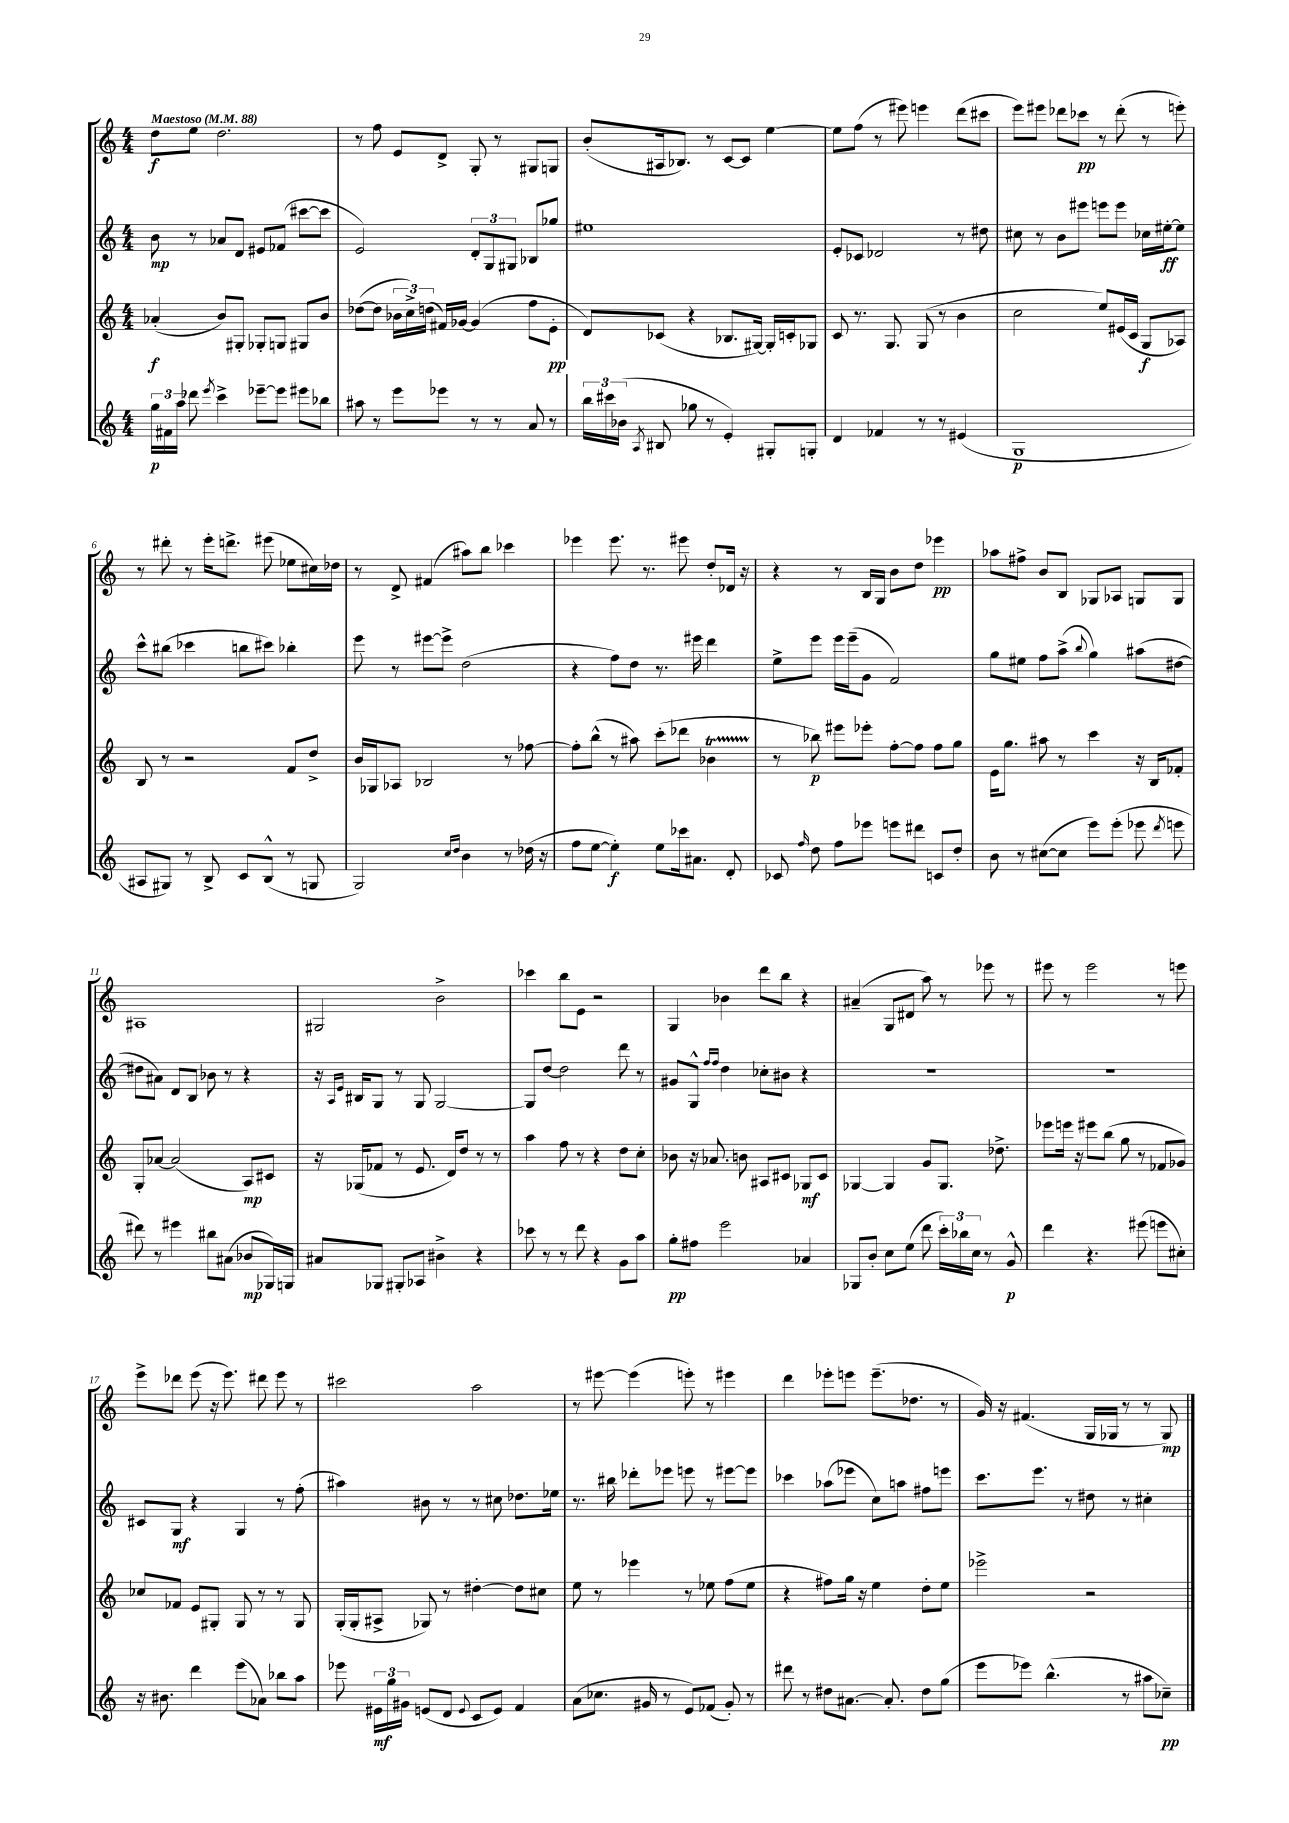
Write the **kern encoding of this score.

**kern	**dynam	**kern	**dynam	**kern	**dynam	**kern	**dynam
*part4	*part4	*part3	*part3	*part2	*part2	*part1	*part1
*staff4	*staff4	*staff3	*staff3	*staff2	*staff2	*staff1	*staff1
*clefG2	*	*clefG2	*	*clefG2	*	*clefG2	*
*k[]	*	*k[]	*	*k[]	*	*k[]	*
*M4/4	*	*M4/4	*	*M4/4	*	*M4/4	*
*MM88	*	*MM88	*	*MM88	*	*MM88	*
=1	=1	=1	=1	=1	=1	=1	=1
!	!	!	!	!	!	!LO:TX:a:B:t=Maestoso	!
24gg\LL	p	(4a-X'/	f	8b\	mp	8dd\L	f
24f#X\	.	.	.	.	.	.	.
24aa\JJ	.	.	.	.	.	.	.
8ddd-X\	.	.	.	8r	.	8ee\J	.
8qeee/	.	.	.	.	.	.	.
4ccc^\	.	8b/L)	.	8a-X/L	.	2.dd\	.
.	.	8G#X'/J	.	8d/J	.	.	.
[8eee-X~\L	.	8G-X'/L	.	8e#X/L	.	.	.
8eee-\J]	.	8Gn/J	.	(8f-X/J	.	.	.
8eee#X\L	.	8G#X/L	.	[8ccc#X\L	.	.	.
8bb-X\J	.	8b/J	.	8ccc#\J]	.	.	.
=2	=2	=2	=2	=2	=2	=2	=2
8aa#X\	.	([8dd-X\L	.	2e/)	.	8r	.
8r	.	8dd-\J]	.	.	.	8ff\	.
8eee\L	.	24b-X\LL	.	.	.	8e/L	.
.	.	24cc^\)	.	.	.	.	.
.	.	(24ddn\JJ	.	.	.	.	.
8eee-X\J	.	16f#X/LL)	.	.	.	8d^/J	.
.	.	[16g-X/JJ	.	.	.	.	.
8r	.	(4g-/]	.	12d'/L	.	8G'/	.
.	.	.	.	12G/	.	.	.
8r	.	.	.	.	.	8r	.
.	.	.	.	12G#X/J	.	.	.
8a/	.	8ff\L	.	8B-X/L	.	8G#X/L	.
8r	.	8e'\J	pp	8gg-X/J	.	8Gn/J	.
=3	=3	=3	=3	=3	=3	=3	=3
24bb\LL	.	8d/L)	.	1ee#X	.	(8b'/L	.
24ccc#X\	.	.	.	.	.	.	.
(24b-X\JJ	.	.	.	.	.	.	.
8qA/	.	.	.	.	.	.	.
8B#X/	.	(8c-X/J	.	.	.	16A#X/k	.
.	.	.	.	.	.	8.B-X/J)	.
8gg-X\	.	4r	.	.	.	.	.
8r	.	.	.	.	.	8r	.
4e'/)	.	8.B-X/L	.	.	.	[8c/L	.
.	.	.	.	.	.	8c/J]	.
.	.	[16G#X/Jk)	.	.	.	.	.
8G#X'/L	.	16G#'/LL]	.	.	.	[4ee\	.
.	.	16cn'/J	.	.	.	.	.
8Gn'/J	.	8G-X/J	.	.	.	.	.
=4	=4	=4	=4	=4	=4	=4	=4
4d/	.	8c/	.	8e'/L	.	8ee\L]	.
.	.	8.r	.	8c-X/J	.	(8ff\J	.
4f-X/	.	.	.	2d-X/	.	8r	.
.	.	8.G/	.	.	.	.	.
.	.	.	.	.	.	8eee#X\)	.
8r	.	(8G/	.	.	.	4eeen\	.
8r	.	8r	.	.	.	.	.
(4e#X/	.	4b\	.	8r	.	(8ddd\L	.
.	.	.	.	8dd#X\	.	8ccc#X\J	.
=5	=5	=5	=5	=5	=5	=5	=5
1G	p	2cc\	.	8cc#X\	.	8eee\L)	.
.	.	.	.	8r	.	8eee#X\J	.
.	.	.	.	8b\L	.	8ddd-X\L	.
.	.	.	.	8eee#X\J	.	8ccc-X\J	pp
.	.	8ee/L)	.	8eeen\L	.	8r	.
.	.	(16e#X/L	.	8eee\J	.	(8ddd-'\	.
.	.	16c/JJ	.	.	.	.	.
.	.	8G/L	f	16cc-X\LL	.	8r	.
.	.	.	.	[16ee#X'\J	ff	.	.
.	.	8A-X/J)	.	8ee#\J]	.	8eeen'\)	.
!!LO:LB:g=z
=6	=6	=6	=6	=6	=6	=6	=6
8A#X/L	.	8B/	.	8ccc^^\L	.	8r	.
8G#X/J)	.	8r	.	(8bb#X\J	.	8ddd#X'\	.
8r	.	2r	.	4ccc-X\	.	8r	.
8B^/	.	.	.	.	.	16eee'\KL	.
.	.	.	.	.	.	8.dddn^\J	.
8c/L	.	.	.	8bbn\L	.	.	.
(8B^^/J	.	.	.	8ccc#X\J)	.	(8eee#X\	.
8r	.	8f/L	.	4bb-X'\	.	8ee-X\L	.
8Gn/	.	8dd^/J	.	.	.	16cc#X\L)	.
.	.	.	.	.	.	16dd-X\JJ	.
=7	=7	=7	=7	=7	=7	=7	=7
2G/)	.	16b/LL	.	8eee\	.	8r	.
.	.	16G-X/J	.	.	.	.	.
.	.	8A-X/J	.	8r	.	8d^/	.
.	.	2B-X/	.	[8eee#X\L	.	(4f#X/	.
.	.	.	.	8eee#^\J]	.	.	.
16qqcc/LL	.	.	.	.	.	.	.
16qqdd/JJ	.	.	.	.	.	.	.
4b\	.	.	.	(2dd\	.	8aa#X\L)	.
.	.	.	.	.	.	8bb\J	.
8r	.	8r	.	.	.	4ccc-X\	.
(16dd-X\	.	[8ff-X\	.	.	.	.	.
16r	.	.	.	.	.	.	.
=8	=8	=8	=8	=8	=8	=8	=8
8ff\L	.	8ff-'\L]	.	4r	.	4eee-X\	.
[8ee\J	.	(8bb^^\J	.	.	.	.	.
4ee'\])	f	8r	.	8ff\L)	.	8.eee-\	.
.	.	8aa#X\)	.	8dd\J	.	.	.
.	.	.	.	.	.	8.r	.
8ee\L	.	(8ccc'\L	.	8.r	.	.	.
16ccc-X\k	.	8ddd-X\J	.	.	.	8eee#X\	.
8.a#X\J	.	.	.	16eee#X\	.	.	.
.	.	4b-XT\	.	4ddd\	.	8dd'/L	.
8d'/	.	.	.	.	.	16d-X/Jk	.
.	.	.	.	.	.	16r	.
=9	=9	=9	=9	=9	=9	=9	=9
8c-X/	.	8r	.	8ee^\L	.	4r	.
16qqff/	.	.	.	.	.	.	.
8dd\	.	8bb-X\)	p	8eee\J	.	.	.
8ff\L	.	8eee#X\L	.	16eee\LL	.	8r	.
.	.	.	.	(16eee~\J	.	.	.
8eee-X\J	.	8eee-X'\J	.	8g\J	.	16B/LL	.
.	.	.	.	.	.	16G/JJ	.
8eeen\L	.	[8ff'\L	.	2f/)	.	8b\L	.
8ddd#X\J	.	8ff\J]	.	.	.	8dd\J	.
8cn/L	.	8ff\L	.	.	.	4eee-X\	pp
8dd'/J	.	8gg\J	.	.	.	.	.
=10	=10	=10	=10	=10	=10	=10	=10
8b\	.	16e\KL	.	8gg\L	.	8aa-X\L	.
.	.	8.gg\J	.	.	.	.	.
8r	.	.	.	8ee#X\J	.	8ff#X^\J	.
([8cc#X\L	.	8aa#X\	.	8ff\L	.	8b/L	.
8cc#\J]	.	8r	.	(8aa^\J	.	8B/J	.
.	.	.	.	8qqbb/	.	.	.
8eee\L)	.	4ccc\	.	4gg\)	.	8G-X/L	.
(8eee'\J	.	.	.	.	.	8A-X/J	.
8eee-X\	.	16r	.	(8aa#X\L	.	8Gn/L	.
.	.	16B/KL	.	.	.	.	.
8qddd/	.	.	.	.	.	.	.
8eeen\	.	8f-X'/J	.	[8dd#X\J	.	8G/J	.
!!LO:LB:g=z
=11	=11	=11	=11	=11	=11	=11	=11
8ddd#X\)	.	8G'/L	.	8dd#X\L]	.	1A#X	.
8r	.	[8a-X/J	.	8a#X\J)	.	.	.
4eee#X\	.	(2a-/]	.	8d/L	.	.	.
.	.	.	.	8B/J	.	.	.
8bb#X\L	.	.	.	8b-X\	.	.	.
(8a#X\J	.	.	.	8r	.	.	.
8b-X/L	mp	8A/L)	mp	4r	.	.	.
16G-X/L)	.	8c#X/J	.	.	.	.	.
16Gn/JJ	.	.	.	.	.	.	.
=12	=12	=12	=12	=12	=12	=12	=12
8a#X/L	.	16r	.	16r	.	2G#X/	.
.	.	.	.	16qqA/LL	.	.	.
.	.	.	.	16qqe/JJ	.	.	.
.	.	(16G-X/KL	.	16B#X/KL	.	.	.
8G-X/J	.	8f-X/J	.	8G/J	.	.	.
8G#X'/L	.	8r	.	8r	.	.	.
8A-X/J	.	8.e/	.	8G/	.	.	.
4b#X^\	.	.	.	[2G/	.	2b^\	.
.	.	16d/KL)	.	.	.	.	.
.	.	8dd/J	.	.	.	.	.
4r	.	8r	.	.	.	.	.
.	.	8r	.	.	.	.	.
=13	=13	=13	=13	=13	=13	=13	=13
8ccc-X\	.	4aa\	.	8G/L]	.	4ccc-X\	.
8r	.	.	.	[8dd/J	.	.	.
8r	.	8ff\	.	2dd\]	.	8bb\L	.
8ddd\	.	8r	.	.	.	8e\J	.
4r	.	4r	.	.	.	2r	.
8g\L	.	8dd\L	.	8ddd\	.	.	.
8aa\J	.	8cc'\J	.	8r	.	.	.
=14	=14	=14	=14	=14	=14	=14	=14
8gg'\L	pp	8b-X\	.	8g#X/L	.	4G/	.
8ff#X\J	.	16r	.	8G^^/J	.	.	.
.	.	8.a-X/	.	.	.	.	.
.	.	.	.	16qqff/LL	.	.	.
.	.	.	.	16qqff/JJ	.	.	.
2eee\	.	.	.	4dd\	.	4b-X\	.
.	.	8bn\	.	.	.	.	.
.	.	8A#X/L	.	8cc-X'\L	.	8ddd\L	.
.	.	8c#X/J	.	8b#X\J	.	8bb\J	.
4a-X/	.	8G-X/L	mf	4r	.	4r	.
.	.	8c#/J	.	.	.	.	.
=15	=15	=15	=15	=15	=15	=15	=15
8G-X/L	.	[4G-X/	.	1r	.	(4a#X~/	.
8b'/J	.	.	.	.	.	.	.
8cc\L	.	4G-/]	.	.	.	8G/L	.
(8ee\J	.	.	.	.	.	8d#X/J	.
8ddd\	.	8g/L	.	.	.	8aa\)	.
24ccc'\LL)	.	8.G-/J	.	.	.	8r	.
24bb-X\	.	.	.	.	.	.	.
24cc\JJ	.	.	.	.	.	.	.
8r	.	.	.	.	.	8eee-X\	.
.	.	8.dd-X^\	.	.	.	.	.
8g^^/	p	.	.	.	.	8r	.
=16	=16	=16	=16	=16	=16	=16	=16
4ddd\	.	8eee-X\L	.	1r	.	8eee#X\	.
.	.	16eeen\Jk	.	.	.	8r	.
.	.	16r	.	.	.	.	.
4.r	.	8eee#X\L	.	.	.	2eee#\	.
.	.	(8bb\J	.	.	.	.	.
.	.	8gg\	.	.	.	.	.
(8eee#X\	.	8r	.	.	.	.	.
8eeen\L	.	8f-X/L	.	.	.	8r	.
8cc#X'\J)	.	8g-X/J)	.	.	.	8eeen\	.
!!LO:LB:g=z
=17	=17	=17	=17	=17	=17	=17	=17
16r	.	8cc-X/L	.	8c#X/L	.	8eee^\L	.
8.b#X\	.	.	.	.	.	.	.
.	.	8f-X/J	.	8G/J	mf	8ddd-X\J	.
4ddd\	.	8e/L	.	4r	.	(8eee\	.
.	.	8G#X'/J	.	.	.	16r	.
.	.	.	.	.	.	8.eee\)	.
(8eee\L	.	8G#/	.	4G/	.	.	.
8a-X\J)	.	8r	.	.	.	8ddd#X\	.
8bb-X\L	.	8r	.	8r	.	8eee\	.
8aa\J	.	8G#/	.	(8ff'\	.	8r	.
=18	=18	=18	=18	=18	=18	=18	=18
8eee-X\	.	(16G'/LL	.	4aa#X\)	.	2ccc#X\	.
.	.	16G'/J	.	.	.	.	.
24e#X\LL	mf	8A#X^/J	.	.	.	.	.
24gg\	.	.	.	.	.	.	.
24g#X\JJ	.	.	.	.	.	.	.
(8en/L	.	8G-X/)	.	8b#X\	.	.	.
8d/J	.	8r	.	8r	.	.	.
8qqe/	.	.	.	.	.	.	.
8c/L	.	[4dd#X'\	.	8r	.	2aa\	.
8e/J)	.	.	.	8cc#X\	.	.	.
4f/	.	8dd#\L]	.	8.dd-X\L	.	.	.
.	.	8cc#X\J	.	.	.	.	.
.	.	.	.	16ee-X\Jk	.	.	.
=19	=19	=19	=19	=19	=19	=19	=19
(8a\L	.	8ee\	.	8.r	.	8r	.
8.cc-X\J	.	8r	.	.	.	[8eee#X\	.
.	.	.	.	16bb#X\	.	.	.
.	.	4eee-X\	.	8ddd-X'\L	.	(4eee#\]	.
16g#X/	.	.	.	.	.	.	.
8r	.	.	.	8eee-X\J	.	.	.
8e/L)	.	8r	.	8eeen\	.	8eeen'\)	.
(8f-X/J	.	8ee-X\	.	8r	.	8r	.
8g#'/)	.	(8ff\L	.	[8eee#X\L	.	4eee#X\	.
8r	.	8ee-\J	.	8eee#\J]	.	.	.
=20	=20	=20	=20	=20	=20	=20	=20
8ddd#X\	.	4r	.	4ccc-X\	.	4ddd\	.
8r	.	.	.	.	.	.	.
8dd#X\L	.	8ff#X\L)	.	(8aa-X\L	.	8eee-X'\L	.
[8.a#X\J	.	16gg\Jk	.	8eee-X\J	.	8eeen\J	.
.	.	16r	.	.	.	.	.
.	.	4ee\	.	8cc\L)	.	(8.eee~\L	.
8.a#'/]	.	.	.	.	.	.	.
.	.	.	.	8aan\J	.	.	.
.	.	.	.	.	.	8.dd-X\J	.
8dd#\L	.	8dd'\L	.	8ff#X\L	.	.	.
(8gg\J	.	8ee\J	.	8eeen\J	.	8r	.
=21	=21	=21	=21	=21	=21	=21	=21
8eee\L	.	2eee-X^\	.	8.ccc\L	.	16g/)	.
.	.	.	.	.	.	16r	.
8eee-X\J)	.	.	.	.	.	(4.f#X/	.
.	.	.	.	8.eee\J	.	.	.
(4.bb^^\	.	.	.	.	.	.	.
.	.	.	.	8r	.	.	.
.	.	2r	.	8dd#X\	.	16G/LL	.
.	.	.	.	.	.	16G-X/JJ	.
8r	.	.	.	8r	.	8r	.
8aa#X\L	.	.	.	4cc#X'\	.	8r	.
8cc-X~\J)	pp	.	.	.	.	8G-/)	mp
==	==	==	==	==	==	==	==
*-	*-	*-	*-	*-	*-	*-	*-
